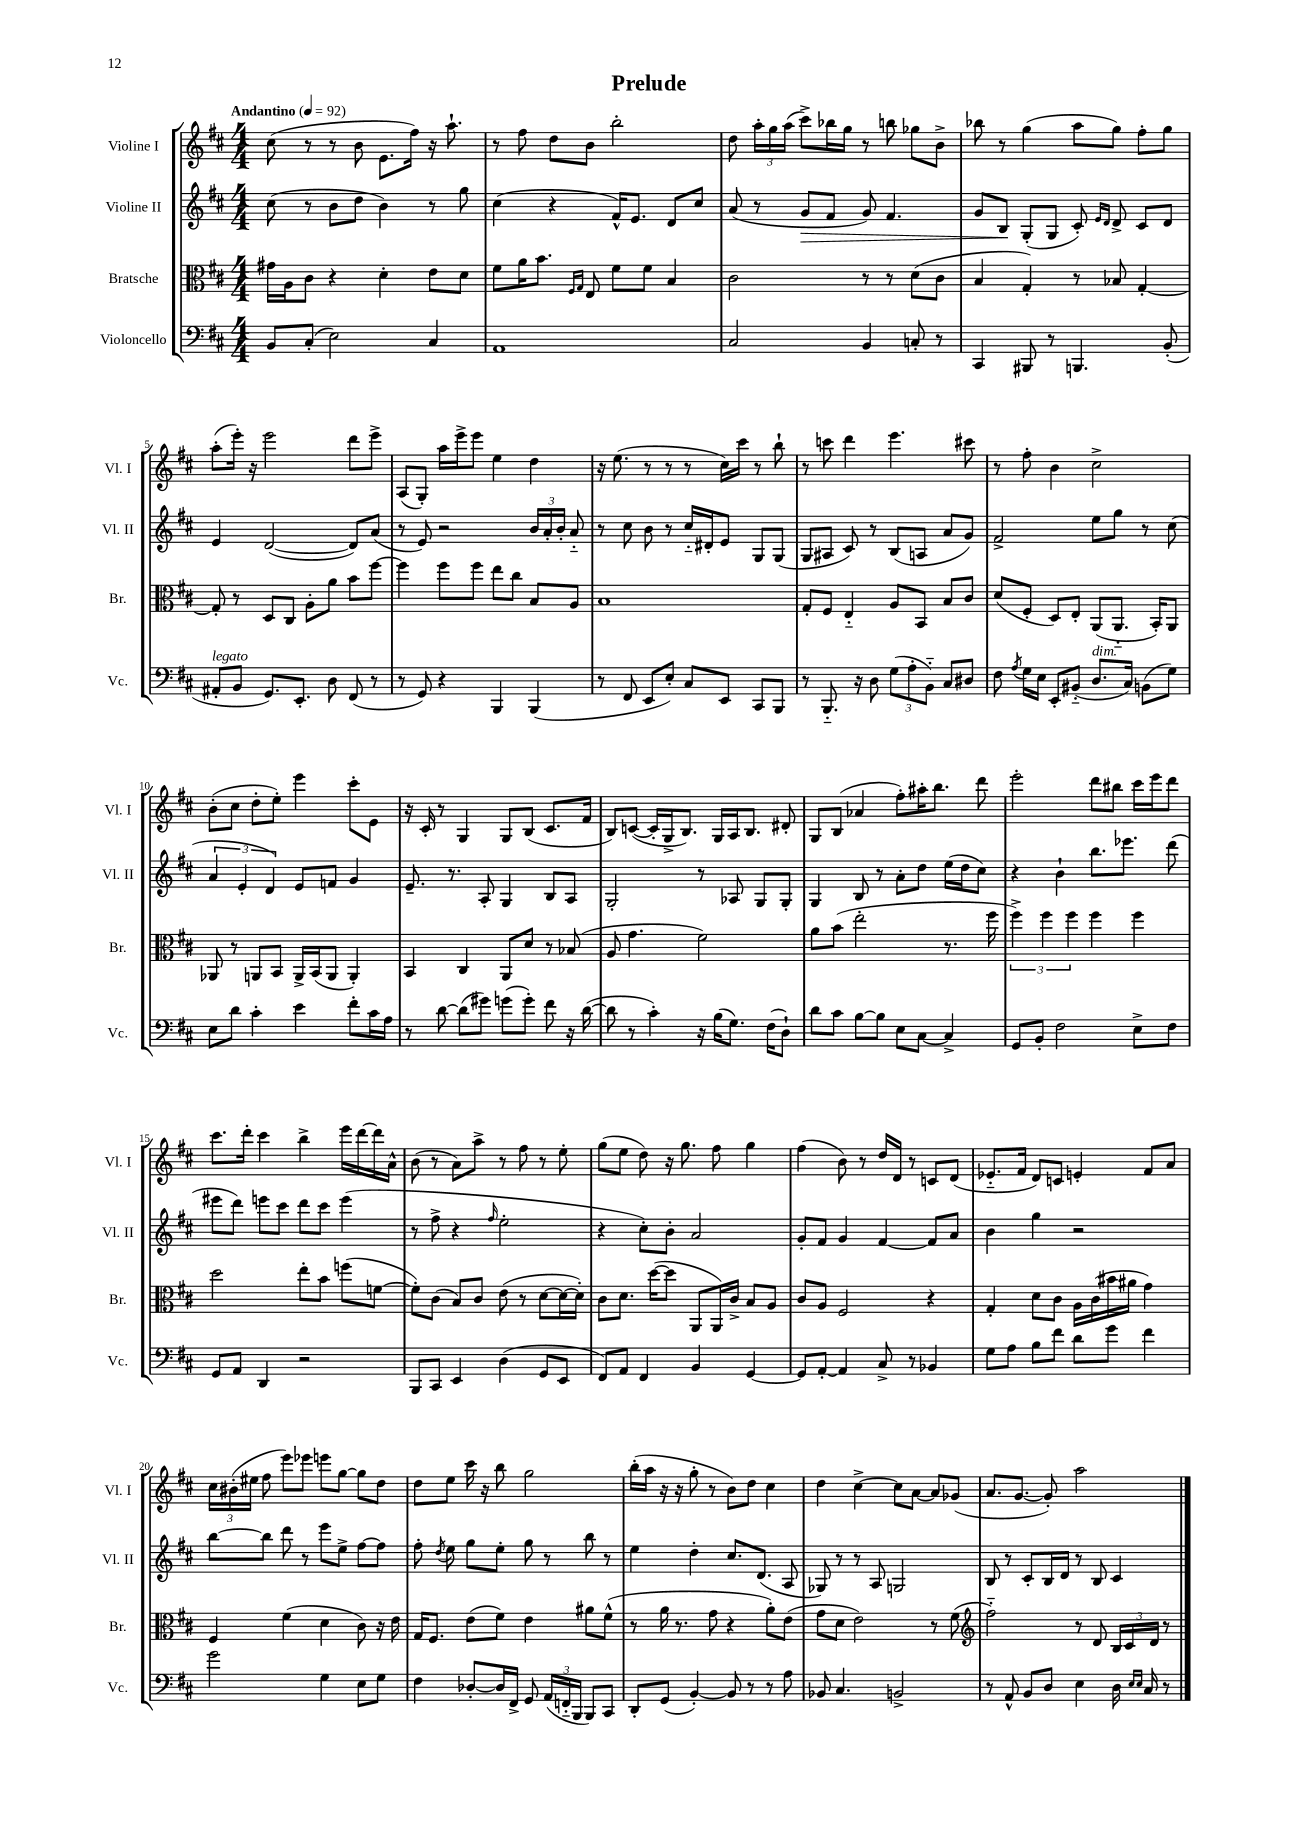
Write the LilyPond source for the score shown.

\header { title = "Prelude" }
<<
\new StaffGroup <<
\new Staff = "s0" \with { instrumentName = "Violine I" shortInstrumentName = "Vl. I" } {
    \clef treble \key d \major \numericTimeSignature \time 4/4 \tempo "Andantino" 4 = 92
    \autoBeamOff cis''8( r8 r8 b'8 e'8.[ fis''16]) r16 a''8.-! |
    r8 fis''8 d''8[ b'8] b''2-. |
    d''8 \tuplet 3/2 { a''16[-. g''16 a''16]( } cis'''8[->) bes''16 g''16] r8 b''8 ges''8[ b'8]-> |
    bes''8 r8 g''4( a''8[ g''8]) fis''8[-. g''8] |
    a''8[-.( e'''16]-.) r16 e'''2 d'''8[ e'''8]-> |
    a8[( g8]-.) a''16[ e'''16-> e'''8] e''4 d''4 |
    r16 e''8.( r8 r8 r8 cis''16[) cis'''16] r8 b''8-! |
    r8 c'''8 d'''4 e'''4. cis'''8 |
    r8 fis''8-. b'4 cis''2-> |
    b'8[-.( cis''8] d''8[-. e''8]-.) e'''4 cis'''8[-. e'8] |
    r16 cis'16-. r8 g4 g8[ b8]( cis'8.[ fis'16] |
    b8[) c'8]~( c'16[-. g16-> b8.]) g16[ a16 b8.] dis'8-. |
    g8[ b8]( aes'4 fis''8[-.) ais''16-. b''8.] d'''8 |
    e'''2-. d'''8[ bis''8] cis'''16[ e'''16 d'''8] |
    cis'''8.[ d'''16]-. cis'''4 b''4-> e'''16[ d'''16~ d'''16 a'16]-^ |
    b'8( r8 a'8[) a''8]-> r8 fis''8 r8 e''8-. |
    g''8[( e''8] d''8) r16 g''8. fis''8 g''4 |
    fis''4( b'8) r8 d''16[ d'16] r8 c'8[ d'8]( |
    ees'8.[-_ fis'16] d'8[) c'8] e'4-. fis'8[ a'8] |
    \tuplet 3/2 { cis''16[ bis'16-.( eis''16] } fis''8 e'''8[) ees'''8] e'''8[ g''8]~ g''8[ d''8] |
    d''8[ e''8] cis'''16 r16 b''8 g''2 |
    b''16[-.( a''16] r16 r16 g''8-. r8 b'8[) d''8] cis''4 |
    d''4 cis''4~-> cis''8[ a'8]~ a'8[ ges'8]( |
    a'8.[ g'8.]~ g'8-.) a''2 \bar "|." |
}
\new Staff = "s1" \with { instrumentName = "Violine II" shortInstrumentName = "Vl. II" } {
    \clef treble \key d \major \numericTimeSignature \time 4/4
    \autoBeamOff cis''8( r8 b'8[ d''8] b'4) r8 g''8 |
    cis''4( r4 fis'16[-^) e'8.] d'8[ cis''8] |
    a'8( r8 g'8[\> fis'8] g'8) fis'4. |
    g'8[ b8]\! g8[-.( g8] cis'8-.) \grace { e'16[ d'16] } d'8-> cis'8[ d'8] |
    e'4 d'2~( d'8[) a'8]( |
    r8 e'8) r2 \tuplet 3/2 { b'16[ a'16-. b'16]-. } a'8-_ |
    r8 cis''8 b'8 r8 cis''16[-_ dis'16-. e'8] g8[ g8]( |
    g8[ ais8] cis'8) r8 b8[( a8] a'8[ g'8]) |
    fis'2-> e''8[ g''8] r8 cis''8( |
    \tuplet 3/2 { a'4 e'4-. d'4) } e'8[ f'8] g'4 |
    e'8.-- r8. a8-. g4 b8[ a8] |
    g2-. r8 aes8 g8[ g8]-. |
    g4 b8 r8 a'8[-. d''8] e''16[( d''16 cis''8]) |
    r4 b'4-! b''8.[ ees'''8.] d'''8( |
    eis'''8[ d'''8]) e'''8[ cis'''8] d'''8[ cis'''8] e'''4( |
    r8 fis''8-> r4 \grace { fis''16 } e''2-. |
    r4 cis''8[-.) b'8]-. a'2 |
    g'8[-. fis'8] g'4 fis'4~ fis'8[ a'8] |
    b'4 g''4 r2 |
    b''8[~ b''8] d'''8 r8 e'''8[ e''8]-> fis''8[~ fis''8] |
    fis''8-. \acciaccatura { d''8 } e''8 g''8[ e''8]-. g''8 r8 b''8 r8 |
    e''4 d''4-. cis''8.[ d'8.]( a8 |
    ges8) r8 r8 a8 g2 |
    b8 r8 cis'8[-. b16 d'16] r8 b8 cis'4 \bar "|." |
}
\new Staff = "s2" \with { instrumentName = "Bratsche" shortInstrumentName = "Br." } {
    \clef alto \key d \major \numericTimeSignature \time 4/4
    \autoBeamOff gis'16[ a16 cis'8] r4 d'4-. e'8[ d'8] |
    fis'8[ a'16 b'8.] \grace { fis16[ g16] } e8 fis'8[ fis'8] b4 |
    cis'2 r8 r8 d'8[( cis'8] |
    b4 g4-.) r8 bes8 g4~-. |
    g8-. r8 d8[ cis8] a8[-. a'8] b'8[ fis''8]~ |
    fis''4 fis''8[ fis''8] e''8[ cis''8] b8[ a8] |
    b1 |
    g8[-. fis8] e4-_ a8[ b,8] b8[ cis'8] |
    d'8[( fis8]-. d8[) e8]-. a,8[( a,8.]-_ b,16[-.) a,8] |
    aes,8 r8 a,8[ b,8] a,16[-> b,16( a,8] a,4-.) |
    b,4 cis4 a,8[ d'8] r8 bes8( |
    a8 g'4. fis'2) |
    a'8[ b'8]( e''2-. r8. fis''16 |
    \tuplet 3/2 { fis''4->) fis''4 fis''4 } fis''4 fis''4 |
    d''2 e''8[-. b'8] f''8[( f'8]~ |
    f'8[-.) cis'8]( b8[) cis'8] e'8( r8 d'8[~ d'16~ d'16]-.) |
    cis'8[ d'8.] d''16[~( d''8] a,8[ a,16) cis'16]-> b8[ a8] |
    cis'8[ a8] fis2 r4 |
    g4-. d'8[ cis'8] a16[ cis'16( bis'16 ais'16] g'4) |
    fis4 fis'4( d'4 cis'8) r16 e'16 |
    g16[ fis8.] e'8[( fis'8]) e'4 ais'8[ fis'8]-^( |
    r8 a'16 r8. g'8 r4 a'8[-.) e'8]( |
    g'8[ d'8] e'2) r8 fis'8( |
    \clef treble fis''2-_) r8 d'8 \tuplet 3/2 { b16[ cis'16 d'16] } r8 \bar "|." |
}
\new Staff = "s3" \with { instrumentName = "Violoncello" shortInstrumentName = "Vc." } {
    \clef bass \key d \major \numericTimeSignature \time 4/4
    \autoBeamOff b,8[ cis8]-.( e2) cis4 |
    a,1 |
    cis2 b,4 c8-. r8 |
    cis,4 bis,,8 r8 b,,4. b,8-.( |
    ais,8[-.^\markup { \italic "legato" } b,8] g,8.[) e,8.]-. d8 fis,8( r8 |
    r8 g,8) r4 b,,4 b,,4( |
    r8 fis,8 e,8[ e8]-.) cis8[ e,8] cis,8[ b,,8] |
    r8 b,,8.-_ r16 d8 \tuplet 3/2 { g8[( a8-. b,8]-_) } cis8[ dis8] |
    fis8 \acciaccatura { a8 } g16[ e16] e,8[-. bis,8]-_( d8.[^\markup { \italic "dim." } cis16]) b,8[( g8]) |
    e8[ d'8] cis'4-. e'4 fis'8[-. cis'16 a16] |
    r8 d'8~ d'8[( gis'8]) g'8[( g'8]-.) fis'8 r16 d'16~( |
    d'8 r8 cis'4-.) r16 b16[( g8.]) fis16[( d8]-!) |
    d'8[ cis'8] b8[~ b8] e8[ cis8]~ cis4-> |
    g,8[ b,8]-. fis2 e8[-> fis8] |
    g,8[ a,8] d,4 r2 |
    b,,8[ cis,8] e,4 d4( g,8[ e,8] |
    fis,8[) a,8] fis,4 b,4 g,4~ |
    g,8[ a,8]~-. a,4 cis8-> r8 bes,4 |
    g8[ a8] b8[ fis'8] d'8[ g'8] fis'4 |
    g'2 g4 e8[ g8] |
    fis4 des8[~-. des16 fis,16]-> g,8 \tuplet 3/2 { a,16[( f,16-_ b,,16] } b,,8[) cis,8] |
    d,8[-. g,8]( b,4~-.) b,8 r8 r8 a8 |
    bes,8 cis4. b,2-> |
    r8 a,8-^ b,8[ d8] e4 d16 \grace { e16[ e16] } cis16 r8 \bar "|." |
}
>>
>>
